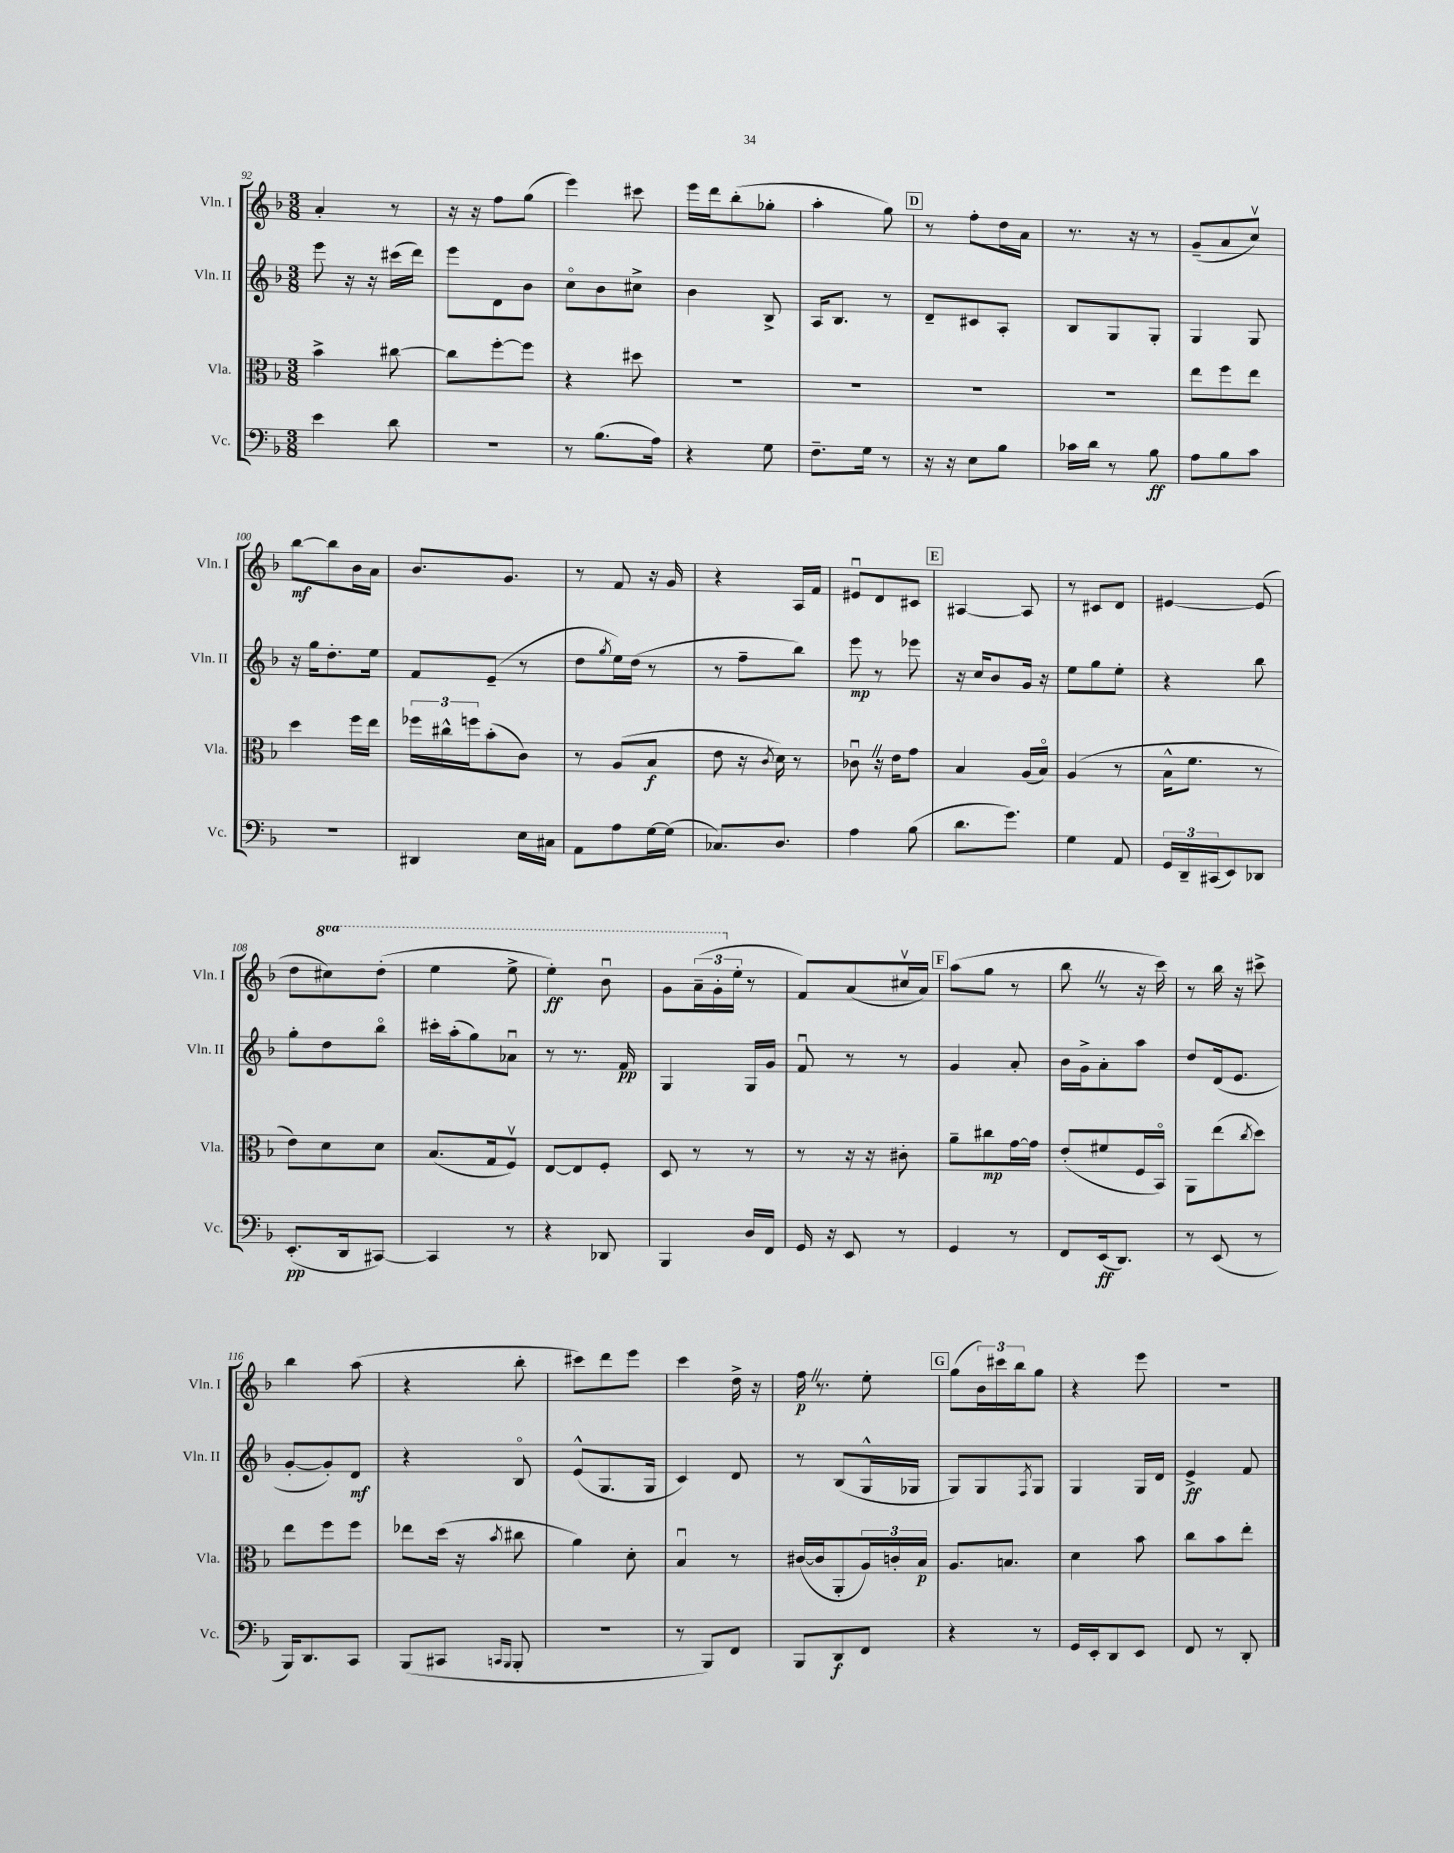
<<
\new StaffGroup <<
\new Staff = "s0" \with { instrumentName = "Vln. I" shortInstrumentName = "Vln. I" } {
    \clef treble \key f \major \numericTimeSignature \time 3/8 \set Staff.ottavationMarkups = #ottavation-simple-ordinals
    a'4-. r8 |
    r16 r16 f''8 g''8( |
    e'''4) cis'''8 |
    e'''16 d'''16 bes''8-.( ges''8-. |
    a''4-. g''8) |
    \mark \markup { \box "D" } r8 f''8-. d''16 a'16 |
    r8. r16 r8 |
    g'8--( a'8 c''8\upbow) |
    bes''8~\mf bes''8 bes'16 a'16 |
    bes'8. g'8. |
    r8 f'8 r16 g'16 |
    r4 a16 f'16 |
    eis'8\downbow d'8 cis'8 |
    \mark \markup { \box "E" } ais4~ ais8 |
    r8 cis'8 d'8 |
    eis'4~ eis'8( |
    d''8 \ottava #1 cis'''8) d'''8-.( |
    e'''4 e'''8-> |
    e'''4-.\ff) bes''8\downbow |
    g''8 \tuplet 3/2 { a''16--( g''16-. \ottava #0 e''16-. } r8 |
    f'8) a'8( cis''16\upbow a'16) |
    \mark \markup { \box "F" } a''8( g''8 r8 |
    bes''8 \once \override BreathingSign.text = \markup { \musicglyph "scripts.caesura.straight" } \breathe r8 r16 c'''16) |
    r8 bes''16 r16 cis'''8-> |
    bes''4 a''8( |
    r4 bes''8-. |
    cis'''8) d'''8 e'''8 |
    c'''4 d''16-> r16 |
    f''16\p \once \override BreathingSign.text = \markup { \musicglyph "scripts.caesura.straight" } \breathe r8. e''8-. |
    \mark \markup { \box "G" } g''8( \tuplet 3/2 { bes'16) cis'''16 bes''16 } g''8 |
    r4 e'''8 |
    R4. \bar "|." |
}
\new Staff = "s1" \with { instrumentName = "Vln. II" shortInstrumentName = "Vln. II" } {
    \clef treble \key f \major \numericTimeSignature \time 3/8
    e'''8 r16 r16 cis'''16( d'''16) |
    e'''8 d'8 bes'8 |
    c''8\flageolet bes'8 cis''8-> |
    bes'4 bes8-> |
    a16 bes8. r8 |
    \mark \markup { \box "D" } d'8-- cis'8 a8-. |
    bes8 g8 g8-. |
    g4 g8 |
    r16 g''16 d''8.-. e''16 |
    f'8 e'8--( r8 |
    d''8 \acciaccatura { g''8 } e''16) d''16( r8 |
    r8 f''8-- bes''8) |
    e'''8\mp r8 ees'''8 |
    \mark \markup { \box "E" } r16 c''16 bes'8 g'16 r16 |
    e''8 g''8 e''8-. |
    r4 bes''8 |
    g''8-. d''8 bes''8\flageolet |
    cis'''16-. a''16-.( g''8) aes'8\downbow |
    r8 r8. f'16\pp |
    g4 g16 g'16 |
    f'8\downbow r8 r8 |
    \mark \markup { \box "F" } g'4 a'8-. |
    bes'16 g'16-> a'8-. a''8 |
    d''8 d'16( e'8. |
    g'8~-. g'8-.) d'8\mf |
    r4 bes8\flageolet |
    e'8-^( g8. g16 |
    c'4) d'8 |
    r8 bes8( g16-^ ges16 |
    \mark \markup { \box "G" } g8) g8 \acciaccatura { f8 } g8 |
    g4 g16 d'16 |
    e'4->\ff f'8 \bar "|." |
}
\new Staff = "s2" \with { instrumentName = "Vla." shortInstrumentName = "Vla." } {
    \clef alto \key f \major \numericTimeSignature \time 3/8
    bes'4-> cis''8~ |
    cis''8 f''8~-. f''8 |
    r4 dis''8 |
    R4. |
    R4. |
    \mark \markup { \box "D" } R4. |
    R4. |
    e''8 f''8 e''8 |
    d''4 f''16 e''16 |
    \tuplet 3/2 { fes''16 cis''16-^ f''16 } bes'8-.( c'8) |
    r8 a8( bes8\f |
    e'8 r16 \acciaccatura { c'8 } d'16) r8 |
    ces'8\downbow \once \override BreathingSign.text = \markup { \musicglyph "scripts.caesura.straight" } \breathe r16 e'16 g'8 |
    \mark \markup { \box "E" } bes4 a16( bes16\flageolet) |
    a4( r8 |
    bes16-^ f'8. r8 |
    e'8) d'8 d'8 |
    bes8.( g16 f8\upbow) |
    e8~ e8 f8-. |
    d8 r8 r8 |
    r8 r16 r16 cis'8-. |
    \mark \markup { \box "F" } a'8-- cis''8\mp g'16~ g'16 |
    e'8-.( fis'8 f16 bes,16\flageolet) |
    a,8 e''8( \acciaccatura { c''8 } d''8) |
    e''8 f''8 f''8 |
    ees''8 d''16( r16 \acciaccatura { bes'8 } cis''8 |
    a'4) d'8-. |
    bes4\downbow r8 |
    cis'16~( cis'16 a,8-. \tuplet 3/2 { a16) c'16-. bes16\p } |
    \mark \markup { \box "G" } a8. b8. |
    d'4 bes'8 |
    c''8 bes'8 e''8-. \bar "|." |
}
\new Staff = "s3" \with { instrumentName = "Vc." shortInstrumentName = "Vc." } {
    \clef bass \key f \major \numericTimeSignature \time 3/8
    e'4 d'8 |
    R4. |
    r8 bes8.( a16) |
    r4 g8 |
    f8.-- g16 r8 |
    \mark \markup { \box "D" } r16 r16 e8 bes8 |
    ces'16 d'16 r8 bes8\ff |
    a8 bes8 c'8 |
    R4. |
    dis,4 e16 cis16 |
    a,8 a8 g16~ g16( |
    ces8.) d8. |
    a4 bes8( |
    \mark \markup { \box "E" } d'8. g'8.) |
    g4 a,8 |
    \tuplet 3/2 { g,16 d,16-- cis,16( } e,8) des,8 |
    e,8.-.\pp( d,16 cis,8~) |
    cis,4 r8 |
    r4 des,8 |
    bes,,4 d16 f,16 |
    g,16 r16 e,8 r8 |
    \mark \markup { \box "F" } g,4 r8 |
    f,8 e,16\ff( d,8.) |
    r8 e,8( r8 |
    bes,,16) d,8. c,8 |
    bes,,8( cis,8 \grace { c,16 bes,,16 } bes,,8-. |
    R4. |
    r8 bes,,8) f,8 |
    bes,,8 d,8\f f,8 |
    \mark \markup { \box "G" } r4 r8 |
    g,16 e,16-. d,8 e,8 |
    f,8 r8 d,8-. \bar "|." |
}
>>
>>
\layout { \context { \Score currentBarNumber = #92 } }
